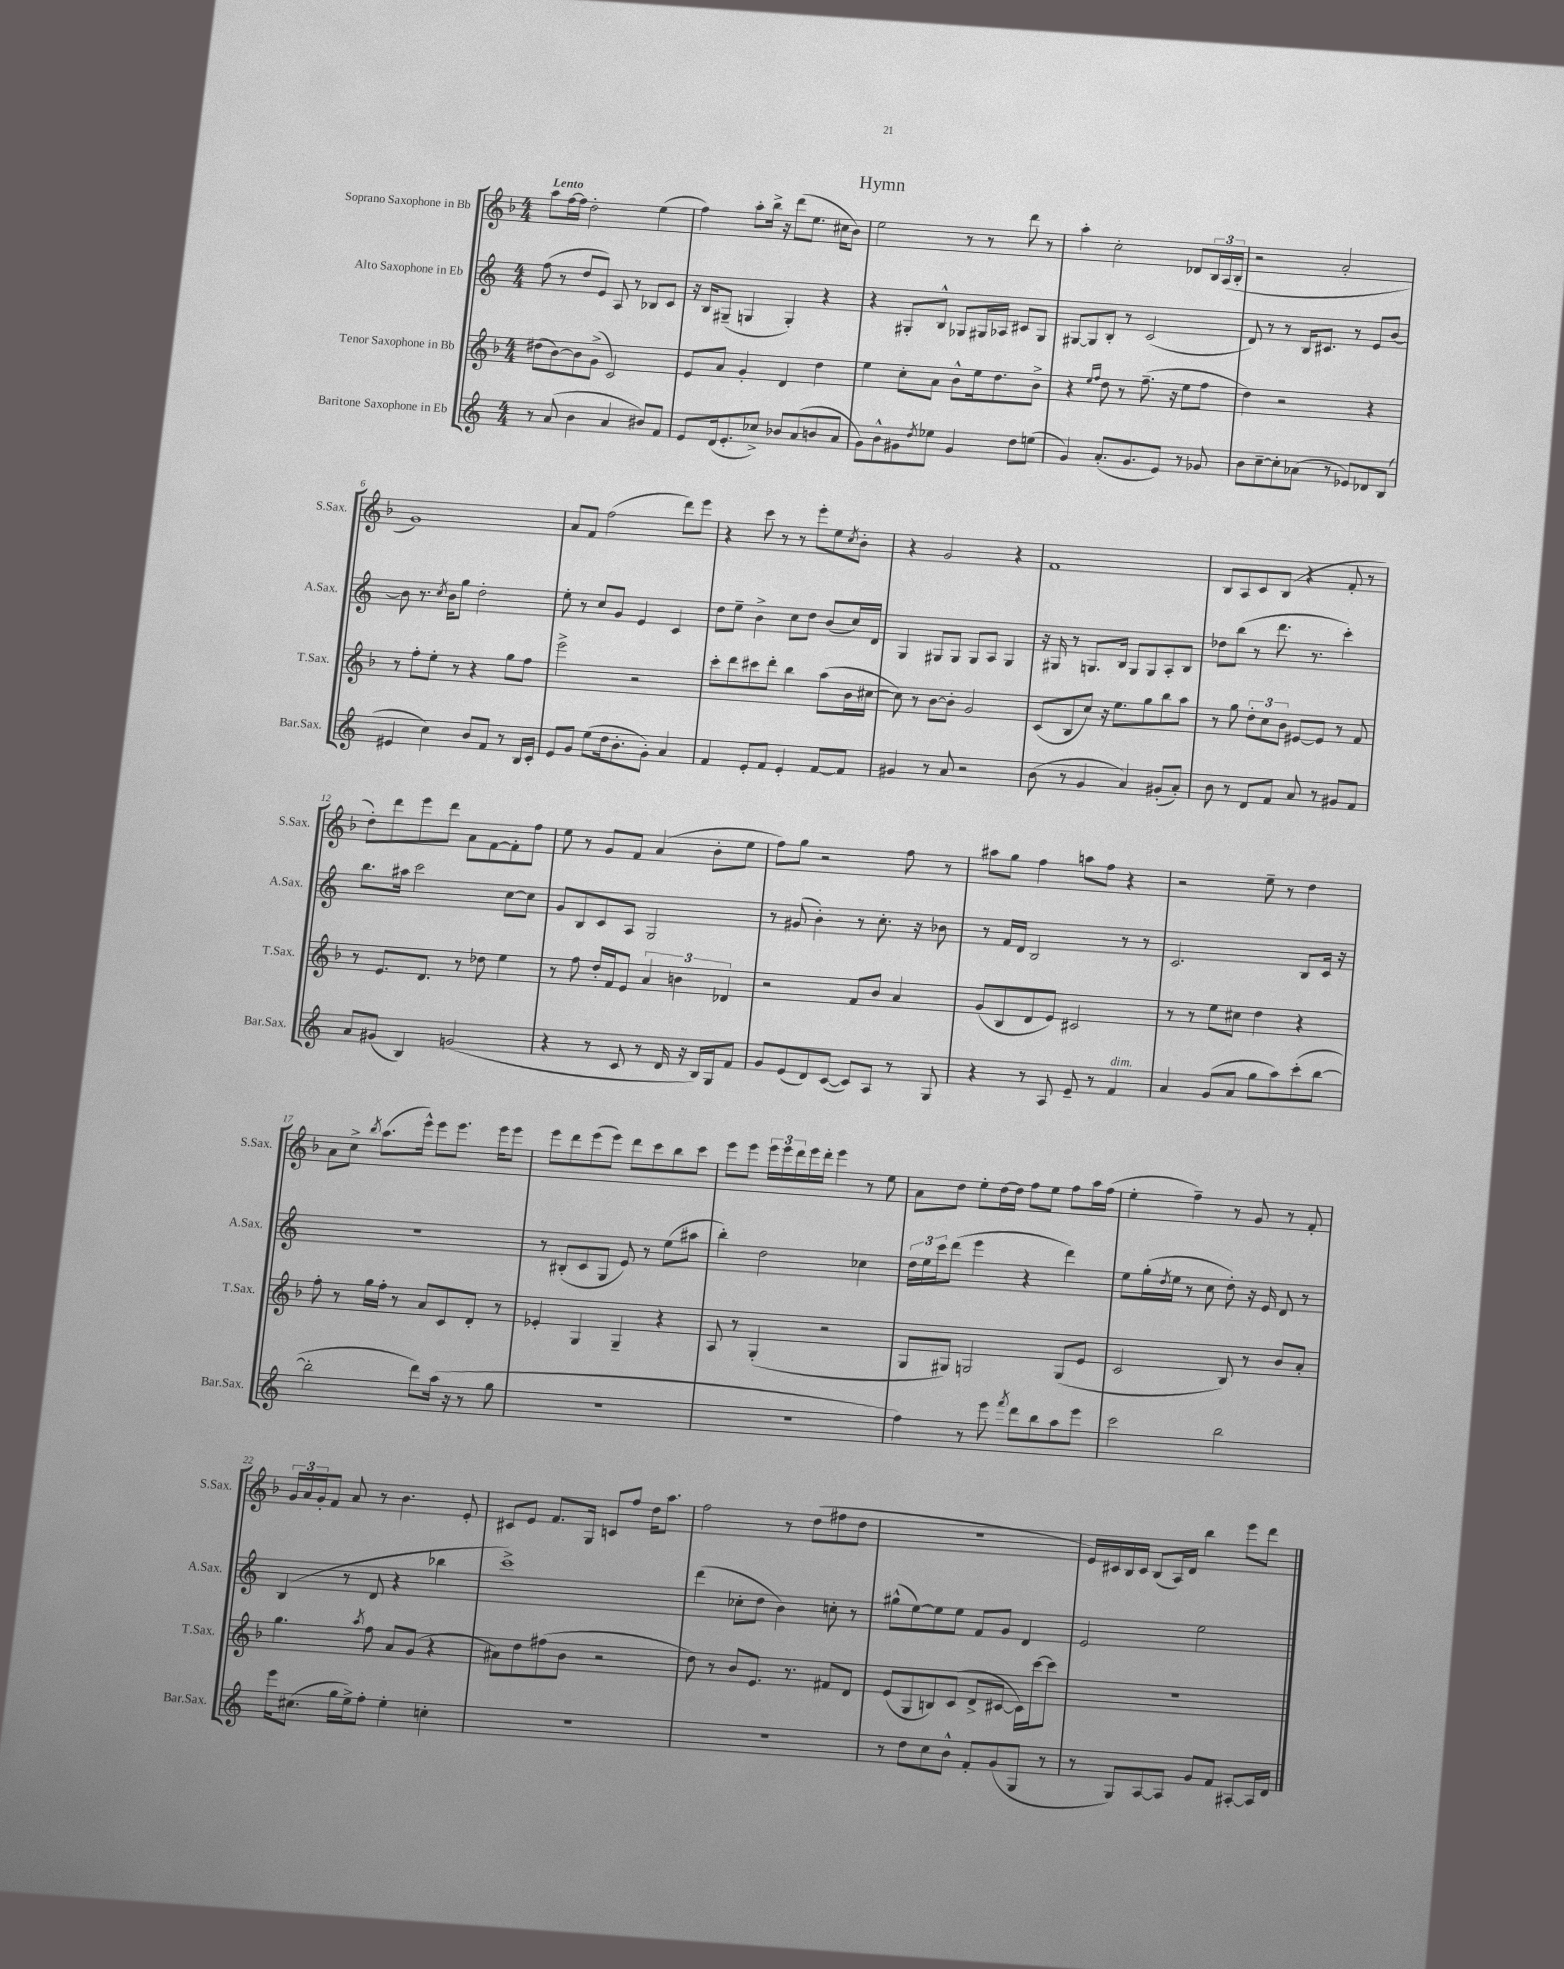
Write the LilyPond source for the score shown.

\header { title = "Hymn" }
<<
\new StaffGroup <<
\new Staff = "s0" \with { instrumentName = "Soprano Saxophone in Bb" shortInstrumentName = "S.Sax." } {
    \clef treble \key f \major \numericTimeSignature \time 4/4 \tempo "Lento"
    a''8 f''16~ f''16 d''2-. e''4( |
    f''4) a''8-. bes''16-> r16 d'''8( e''8. cis''16 bes'8) |
    e''2 r8 r8 d'''8 r8 |
    a''4-. c''2-. des'8 \tuplet 3/2 { bes16 a16( bes16-. } |
    r2 a'2-. |
    g'1) |
    a'8 f'8 f''2( d'''8) e'''8 |
    r4 c'''8 r8 r8 e'''8-. e''8 \acciaccatura { c''8 } bes'8-. |
    r4 g'2 r4 |
    f'1 |
    bes8 a8 c'8 bes8( r4 f'8-. r8 |
    d''8-.) d'''8 e'''8 d'''8 a'8 f'8~ f'8-. f''8 |
    e''8 r8 g'8 f'8 a'4( bes'8-. e''8 |
    f''8) g''8 r2 f''8 r8 |
    ais''8 g''8 f''4 a''8 f''8 r4 |
    r2 e''8-- r8 d''4 |
    a'8 c''8-> \acciaccatura { bes''8 } a''8.( e'''16-^) e'''8 e'''8. e'''16 e'''8 |
    e'''8 d'''8 e'''8( e'''8) d'''8 c'''8 bes''8 c'''8 |
    e'''8 e'''8 \tuplet 3/2 { e'''16 e'''16 d'''16 } e'''16 d'''16-. e'''4 r8 e''8 |
    a'8 d''8 e''8-. d''16~ d''16 f''8 e''8 f''8 a''16 f''16( |
    e''4-. f''4--) r8 g'8 r8 f'8-. |
    \tuplet 3/2 { g'16 a'16 g'16-. } f'8 a'8 r8 bes'4. e'8-. |
    cis'8 e'8 f'8. g16 c'8 f''8 d''16 a''8. |
    f''2 r8 d''8( fis''8 d''8 |
    R1 |
    e'16) cis'16 bes16 cis'16 bes8( a16) d'16 bes''4 e'''8 d'''8 \bar "|." |
}
\new Staff = "s1" \with { instrumentName = "Alto Saxophone in Eb" shortInstrumentName = "A.Sax." } {
    \clef treble \key c \major \numericTimeSignature \time 4/4
    f''8( r8 d''8 e'8) a8 r8 bes8 c'8 |
    r16 b16 gis8--( g4 g4-.) r4 |
    r4 gis8-. b8-^ ges8 gis16 aes16 cis'8 gis8 |
    gis8~ gis8 b8-. r8 c'2( |
    d'8) r8 r8 b16 cis'8. r8 e'8 b'8~ |
    b'8 r8. \acciaccatura { c''8 } b'16 g''8 d''2-. |
    e''8-. r8 c''8 g'8 e'4 c'4 |
    d''8 e''8-- b'4-> c''8 d''8 b'8( c''16) d'16 |
    g4 gis8 gis8 gis8 a8 gis4 |
    r16 gis16 r8 g8. b16 g8 g8 a8-. b8 |
    des''8 b''8( r8 d'''8. r8. c'''4-.) |
    b''8. ais''16 c'''2 c''8~ c''8 |
    g'8 b8 c'8 a8 g2 |
    r8 gis'8( b'4-.) r8 c''8.-. r16 bes'8 |
    r8 f'16 d'16 b2 r8 r8 |
    c'2. b8 c'16 r16 |
    R1 |
    r8 bis8-.( c'8 g8 e'8) r8 e''8( ais''8 |
    b''4-.) d''2 ces''4 |
    \tuplet 3/2 { d''16 e''16 c'''16 } d'''8( e'''4 r4 d'''4) |
    e''8 g''16-.( \acciaccatura { d''8 } e''16 r8 c''8 d''8-.) r16 e'16 d'8 r8 |
    b4( r8 d'8 r4 bes''4 |
    c'''1->) |
    d'''4( ces''8-. d''8 b'4) c''8-. r8 |
    gis''8-^( e''8~) e''8 e''8 f'8 g'8 d'4 |
    e'2 e''2 \bar "|." |
}
\new Staff = "s2" \with { instrumentName = "Tenor Saxophone in Bb" shortInstrumentName = "T.Sax." } {
    \clef treble \key f \major \numericTimeSignature \time 4/4
    dis''8( bes'8~) bes'8 g'8->( c'2) |
    e'8 a'8 g'4-. d'4 d''4 |
    e''4 c''8-. a'8 bes'8-^ e''16 d''8. bes'8-> |
    r4 \grace { e''16 f''16 } d''8 r8 f''8.--( r16 e''8 f''8 |
    d''4) r2 r4 |
    r8 f''8-. e''8-. r8 r4 g''8 f''8 |
    e'''2-> r2 |
    c'''8-. d'''8 cis'''8 d'''8-. bes''4 a''8( bes'16 cis''16~ |
    cis''8) r8 bes'8~ bes'8-. g'2 |
    c'8( bes8 c''8) r16 e''8. g''8 bes''8 a''8 |
    r8 g''8 \tuplet 3/2 { d''8-. c''8 bes'8 } eis'8~ eis'8 r8 f'8 |
    r8 e'8. d'8. r8 des''8 e''4 |
    r8 f''8 d''16-. f'16 e'8 \tuplet 3/2 { a'4 b'4 des'4 } |
    r2 f'8 bes'8 a'4 |
    g'8( bes8 d'8 e'8) cis'2 |
    r8 r8 e''8 cis''8 d''4 r4 |
    f''8-. r8 g''16 f''16-. r8 a'8 c'8 d'8-. r8 |
    ees'4-. g4 g4-- r4 |
    a8 r8 g4-.( r2 |
    g8 gis8) g2 g8( e'8 |
    c'2 bes8) r8 bes'8 a'8-. |
    g''4. \acciaccatura { a''8 } f''8 a'8 g'8( r4 |
    ais'8) d''8 fis''8( bes'8 r2 |
    d''8) r8 bes'8 e'8. r8. fis'8 d'8 |
    e'8( g8 b8) c'8( d'8-> cis'8~ cis'16) c'''16~ c'''8 |
    r1 \bar "|." |
}
\new Staff = "s3" \with { instrumentName = "Baritone Saxophone in Eb" shortInstrumentName = "Bar.Sax." } {
    \clef treble \key c \major \numericTimeSignature \time 4/4
    r8 a'8( b'4 a'4 bis'8) f'8 |
    e'8 d'16( e'8.-. ces''8->) bes'8 a'8( b'8 a'8 |
    g'8) b'8-^ gis'8 \acciaccatura { d''8 } ees''8 gis'4 d''8 e''8( |
    g'4) a'8.-.( g'8. e'8) r8 ges'8 |
    b'8 c''8~-- c''8-. aes'8( r8 ees'8) des'8 b8( |
    eis'4 c''4) b'8 f'8 r8 b16 c'16-. |
    e'8 g'8 e''8( d''16 b'8.-. g'8-.) a'4 |
    f'4 e'8-. f'8 e'4-. f'8~ f'8 |
    gis'4 r8 a'8 r2 |
    b'8( r8 g'4 a'4) gis'8-.( a'8-.) |
    b'8 r8 d'8 f'8 a'8 r8 gis'8 f'8 |
    a'8 gis'8( b4) g'2( |
    r4 r8 c'8 r8 d'16 r16 b16) g16 f'8 |
    g'8 e'8( d'8) c'8~( c'8) a8 r8 g8 |
    r4 r8 a8 e'8-- r8 f'4^\markup { \italic "dim." } |
    a'4 g'8( a'8 g''8 a''8) c'''8-.( b''8~ |
    b''2-. d'''8) a''16( r16 r8 g''8 |
    r1 |
    R1 |
    f''4) r8 e'''8 \acciaccatura { f'''8 } d'''8 b''8 a''8 e'''8 |
    c'''2 b''2 |
    e'''16 cis''8.( g''16 e''16->) f''8-. e''4-. c''4-. |
    R1 |
    R1 |
    r8 d''8 c''8 b'8-^ f'8-. g'8( g8 r8 |
    r8 g8) a8~ a8 g'8 f'8 ais8~-. ais16 d'16 \bar "|." |
}
>>
>>
